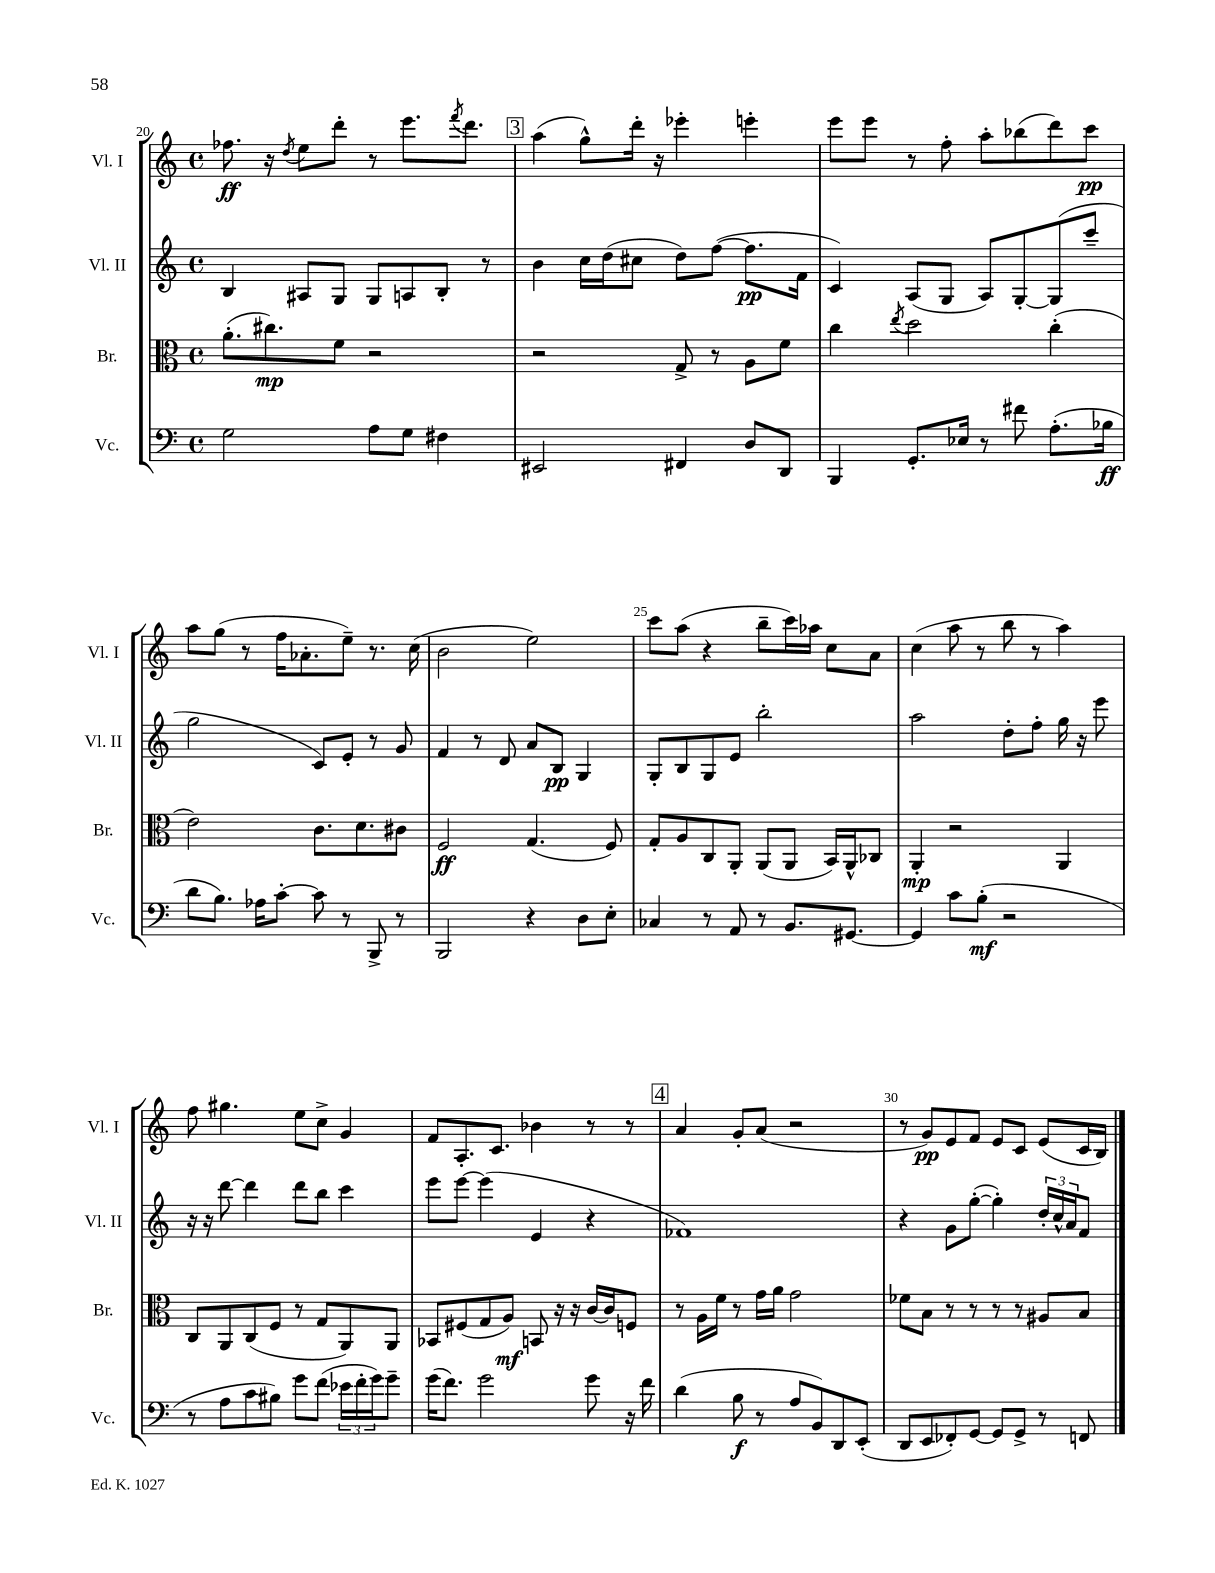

**kern	**kern	**kern	**kern
*staff4	*staff3	*staff2	*staff1
*clefF4	*clefC3	*clefG2	*clefG2
*k[]	*k[]	*k[]	*k[]
*M4/4	*M4/4	*M4/4	*M4/4
*met(c)	*met(c)	*met(c)	*met(c)
2G	(8.a'	4B	8.ff-
.	8.cc#)	.	16r
.	.	.	8qdd
.	.	8A#	8ee
.	8f	8G	8ddd'
8A	2r	8G	8r
8G	.	8A	8.eee
4F#	.	8B'	.
.	.	.	8qfff
.	.	.	8.ddd
.	.	8r	.
=	=	=	=
2EE#	2r	4b	(4aa
.	.	16cc	8gg^^)
.	.	(16dd	.
.	.	8cc#	16ddd'
.	.	.	16r
4FF#	8G^	8dd)	4eee-'
.	8r	([8ff	.
8D	8A	8.ff]	4eee'
8DD	8f	.	.
.	.	16f	.
=	=	=	=
4BBB	4cc	4c)	8eee
.	.	.	8eee
.	8qee	.	.
8.GG'	2dd	(8A	8r
.	.	8G	8ff'
16E-	.	.	.
8r	.	8A)	8aa'
8f#	.	[8G'	(8bb-
(8.A'	(4cc'	(8G]	8ddd)
.	.	8ccc~	8ccc
16B-	.	.	.
=	=	=	=
8d	2e)	2gg	8aa
8.B)	.	.	(8gg
.	.	.	8r
16A-	.	.	.
[8c'	.	.	16ff
.	.	.	8.a-'
8c]	8.c	8c)	.
8r	.	8e'	8ee~)
.	8.d	.	.
8BBB^	.	8r	8.r
8r	8c#	8g	.
.	.	.	(16cc
=	=	=	=
2BBB	2F	4f	2b
.	.	8r	.
.	.	8d	.
4r	(4.G	8a	2ee)
.	.	8B	.
8D	.	4G	.
8E'	8F)	.	.
=	=	=	=
4C-	8G'	8G'	8ccc
.	8A	8B	(8aa
8r	8C	8G	4r
8AA	8AA'	8e	.
8r	(8AA	2bb'	8bb~
8.BB	8AA	.	16ccc)
.	.	.	16aa-
.	16BB)	.	8cc
[8.GG#	16AA^^	.	.
.	8C-	.	8a
=	=	=	=
4GG#]	4AA'	2aa	(4cc
8c	2r	.	8aa
(8B'	.	.	8r
2r	.	8dd'	8bb
.	.	8ff'	8r
.	4AA	16gg	4aa)
.	.	16r	.
.	.	8eee	.
=	=	=	=
8r	8C	16r	8ff
.	.	16r	.
8A	8AA	[8ddd	4.gg#
8c	(8C	4ddd]	.
8B#)	8F	.	.
8g	8r	8ddd	8ee
(8f	8G	8bb	8cc^
24e-	8AA)	4ccc	4g
24f'	.	.	.
24g)	.	.	.
8g~	8AA	.	.
=	=	=	=
(16g	8BB-	8eee	8f
8.f)	.	.	.
.	(8F#	[8eee	8.A'
2g	8G	(4eee]	.
.	.	.	8.c
.	8A)	.	.
.	8BB	4e	4b-
.	16r	.	.
.	16r	.	.
8g	[16c	4r	8r
.	16c]	.	.
16r	8F	.	8r
16f	.	.	.
=	=	=	=
(4d	8r	1f-)	4a
.	16A	.	.
.	16f	.	.
8B	8r	.	8g'
8r	16g	.	(8a
.	16a	.	.
8A	2g	.	2r
8BB)	.	.	.
8DD	.	.	.
(8EE'	.	.	.
=	=	=	=
8DD	8f-	4r	8r
8EE	8B	.	8g)
8FF-')	8r	8g	8e
[8GG	8r	([8gg'	8f
8GG]	8r	4gg'])	8e
8GG^	8r	.	8c
8r	8A#	24dd'	(8e
.	.	24cc^^	.
.	.	24a	.
8FF	8B	8f	16c
.	.	.	16B)
==	==	==	==
*-	*-	*-	*-
